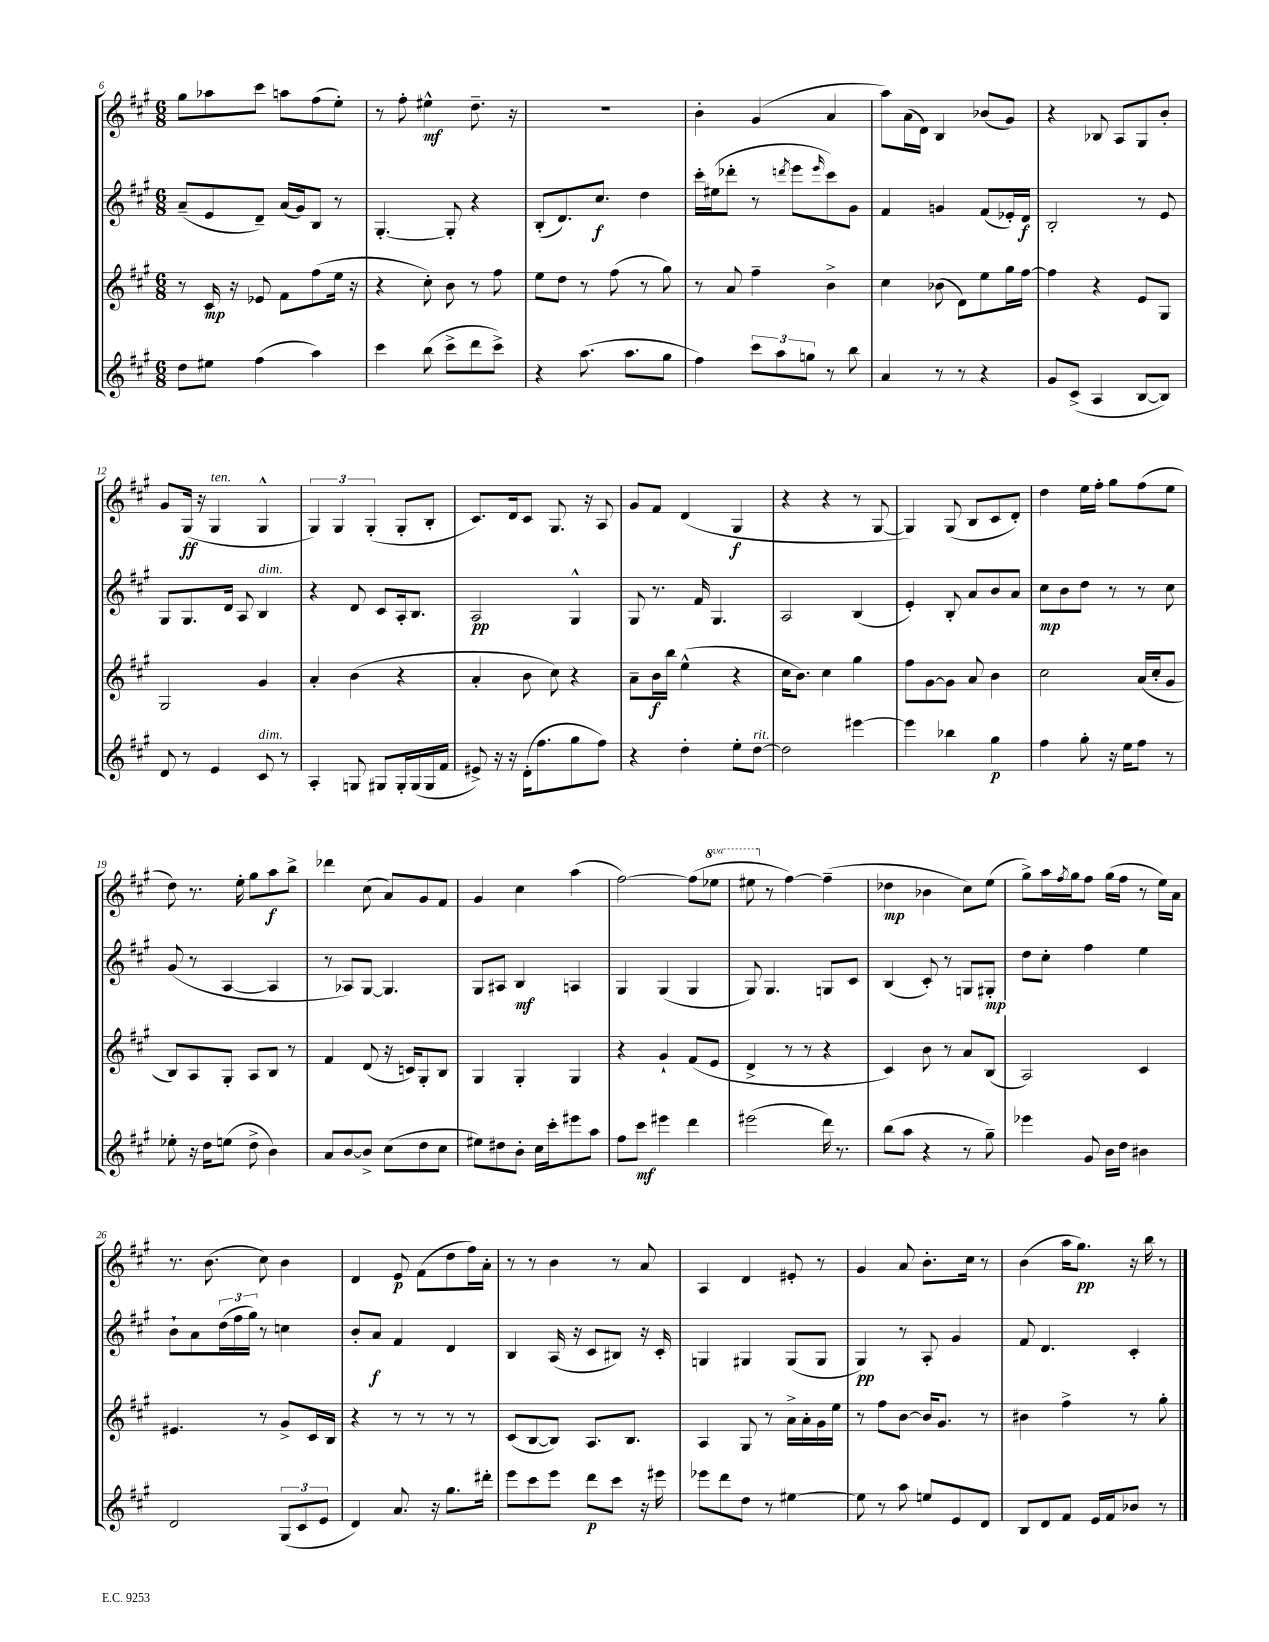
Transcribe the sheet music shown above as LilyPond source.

<<
\new StaffGroup <<
\new Staff = "s0" {
    \clef treble \key a \major \numericTimeSignature \time 6/8 \set Staff.ottavationMarkups = #ottavation-simple-ordinals
    gis''8 aes''8 cis'''8 a''8 fis''8( e''8-.) |
    r8 fis''8-. eis''4-^\mf d''8.-- r16 |
    R2. |
    b'4-. gis'4( a'4 |
    a''8) a'16( d'16) b4 bes'8( gis'8) |
    r4 bes8 a8 gis8 b'8-. |
    gis'8 gis16\ff( r16 gis4^\markup { \italic "ten." } gis4-^ |
    \tuplet 3/2 { gis4) gis4 gis4-.( } gis8-. b8-. |
    cis'8.) d'16 cis'8 gis8. r16 a8 |
    gis'8 fis'8 d'4( gis4\f |
    r4 r4 r8 gis8~ |
    gis4) gis8( b8 cis'8 d'8-.) |
    d''4 e''16 fis''16-. gis''8 fis''8( e''8 |
    d''8) r8. e''16-. gis''8 a''8\f b''8-> |
    des'''4 cis''8( a'8) gis'8 fis'8 |
    gis'4 cis''4 a''4( |
    fis''2~) fis''8( \ottava #1 ees'''8 |
    eis'''8 \ottava #0 r8 fis''4~) fis''4--( |
    des''4\mp bes'4 cis''8) e''8( |
    gis''8->) a''16 \acciaccatura { fis''8 } gis''16 fis''8 gis''16( fis''16 r8 e''16) a'16 |
    r8. b'8.( cis''8) b'4 |
    d'4 e'8\p fis'8( d''8 fis''16) a'16-. |
    r8 r8 b'4 r8 a'8 |
    a4 d'4 eis'8-. r8 |
    gis'4 a'8 b'8.-. cis''16 r8 |
    b'4( a''16 gis''8.\pp) r16 b''16 r8 \bar "|." |
}
\new Staff = "s1" {
    \clef treble \key a \major \numericTimeSignature \time 6/8
    a'8--( e'8 d'8--) a'16( gis'16) b8 r8 |
    gis4.~-. gis8-. r4 |
    b8-.( d'8.) cis''8.\f d''4 |
    cis'''16-. eis''16( des'''8-. r8 \acciaccatura { d'''8 } e'''8 \grace { e'''16 } cis'''8) gis'8 |
    fis'4 g'4 fis'8( ees'16-.) d'16\f |
    b2-. r8 e'8 |
    gis8 gis8. d'16 a8 b4^\markup { \italic "dim." } |
    r4 d'8 cis'8 a16-. b8. |
    a2\pp gis4-^ |
    gis8 r8. fis'16 gis4. |
    a2 b4( |
    e'4-.) b8-. a'8 b'8 a'8 |
    cis''8\mp b'8 d''8 r8 r8 cis''8 |
    gis'8( r8 a4~ a4 |
    r8 aes8) gis8~ gis4. |
    gis8 ais8 b4\mf a4 |
    gis4 gis4( gis4 |
    gis8) gis4. g8 cis'8 |
    b4( cis'8-.) r8 g8 gis8-.\mp |
    d''8 cis''8-. fis''4 e''4 |
    b'8-! a'8 \tuplet 3/2 { d''16( fis''16 gis''16) } r8 c''4 |
    b'8-. a'8\f fis'4 d'4 |
    b4 a16( r16 cis'8 bis8) r16 cis'16-. |
    g4 gis4 gis8( gis8 |
    gis4\pp) r8 a8-. gis'4 |
    fis'8 d'4. cis'4-. \bar "|." |
}
\new Staff = "s2" {
    \clef treble \key a \major \numericTimeSignature \time 6/8
    r8 cis'16\mp r16 ees'8 fis'8 fis''8( e''16 r16 |
    r4 cis''8-.) b'8 r8 fis''8 |
    e''8 d''8 r8 fis''8( r8 gis''8) |
    r8 a'8 fis''4-- b'4-> |
    cis''4 bes'8( d'8) e''8 gis''16 fis''16~ |
    fis''4 r4 e'8 gis8 |
    gis2 gis'4 |
    a'4-. b'4( r4 |
    a'4-. b'8 cis''8) r4 |
    a'8-- b'16\f b''16 e''4-^( r4 |
    cis''16 b'8.) cis''4 gis''4 |
    fis''8 gis'8~ gis'8 a'8 b'4 |
    cis''2 a'16( cis''16-. gis'8 |
    b8) a8 gis8-. a8 b8 r8 |
    fis'4 d'8( r16 c'16) gis8-. b8 |
    gis4 gis4-. gis4 |
    r4 gis'4-! fis'8( e'8 |
    d'4-> r8 r8 r4 |
    cis'4) b'8 r8 a'8 b8( |
    a2) cis'4 |
    eis'4. r8 gis'8-> cis'16 b16 |
    r4 r8 r8 r8 r8 |
    cis'8( b8~ b8) a8. b8. |
    a4 gis8 r8 a'16-> a'16-. gis'16 e''16 |
    r8 fis''8 b'8~ b'16 gis'8. r8 |
    bis'4 fis''4-> r8 gis''8-. \bar "|." |
}
\new Staff = "s3" {
    \clef treble \key a \major \numericTimeSignature \time 6/8
    d''8 eis''8 fis''4( a''4) |
    cis'''4 b''8( cis'''8-> d'''8 cis'''8->) |
    r4 a''8.( a''8. gis''8 |
    fis''4) \tuplet 3/2 { cis'''8 a''8 g''8 } r8 b''8 |
    a'4 r8 r8 r4 |
    gis'8 cis'8->( a4 b8~ b8) |
    d'8 r8 e'4 cis'8^\markup { \italic "dim." } r8 |
    a4-. g8 gis8 gis16-. gis16( gis16 fis'16 |
    eis'8->) r16 r16 d'16-.( fis''8. gis''8 fis''8) |
    r4 d''4-. e''8-. d''8~^\markup { \italic "rit." } |
    d''2 eis'''4~ |
    eis'''4 bes''4 gis''4\p |
    fis''4 gis''8-. r16 e''16 fis''8 r8 |
    ees''8-. r16 d''16 e''8( d''8-> b'4) |
    a'8 b'8~ b'8-> cis''8( d''8 cis''8 |
    eis''8) dis''8 b'8-. cis''16 cis'''16-. eis'''8 a''8 |
    fis''8 cis'''8\mf eis'''4 d'''4 |
    eis'''2( d'''16) r8. |
    b''8( a''8 r4 r8 gis''8--) |
    ees'''4 gis'8 b'16 d''16 bis'4 |
    d'2 \tuplet 3/2 { gis8( cis'8 e'8 } |
    d'4) a'8. r16 gis''8. dis'''16-. |
    e'''8 cis'''8 e'''8 d'''8\p cis'''8 r16 eis'''16 |
    ees'''8 d'''8 d''8 r8 eis''4~ |
    eis''8 r8 a''8 e''8 e'8 d'8 |
    b8 d'8 fis'8 e'16 fis'16 bes'8 r8 \bar "|." |
}
>>
>>
\layout { \context { \Score currentBarNumber = #6 } }
